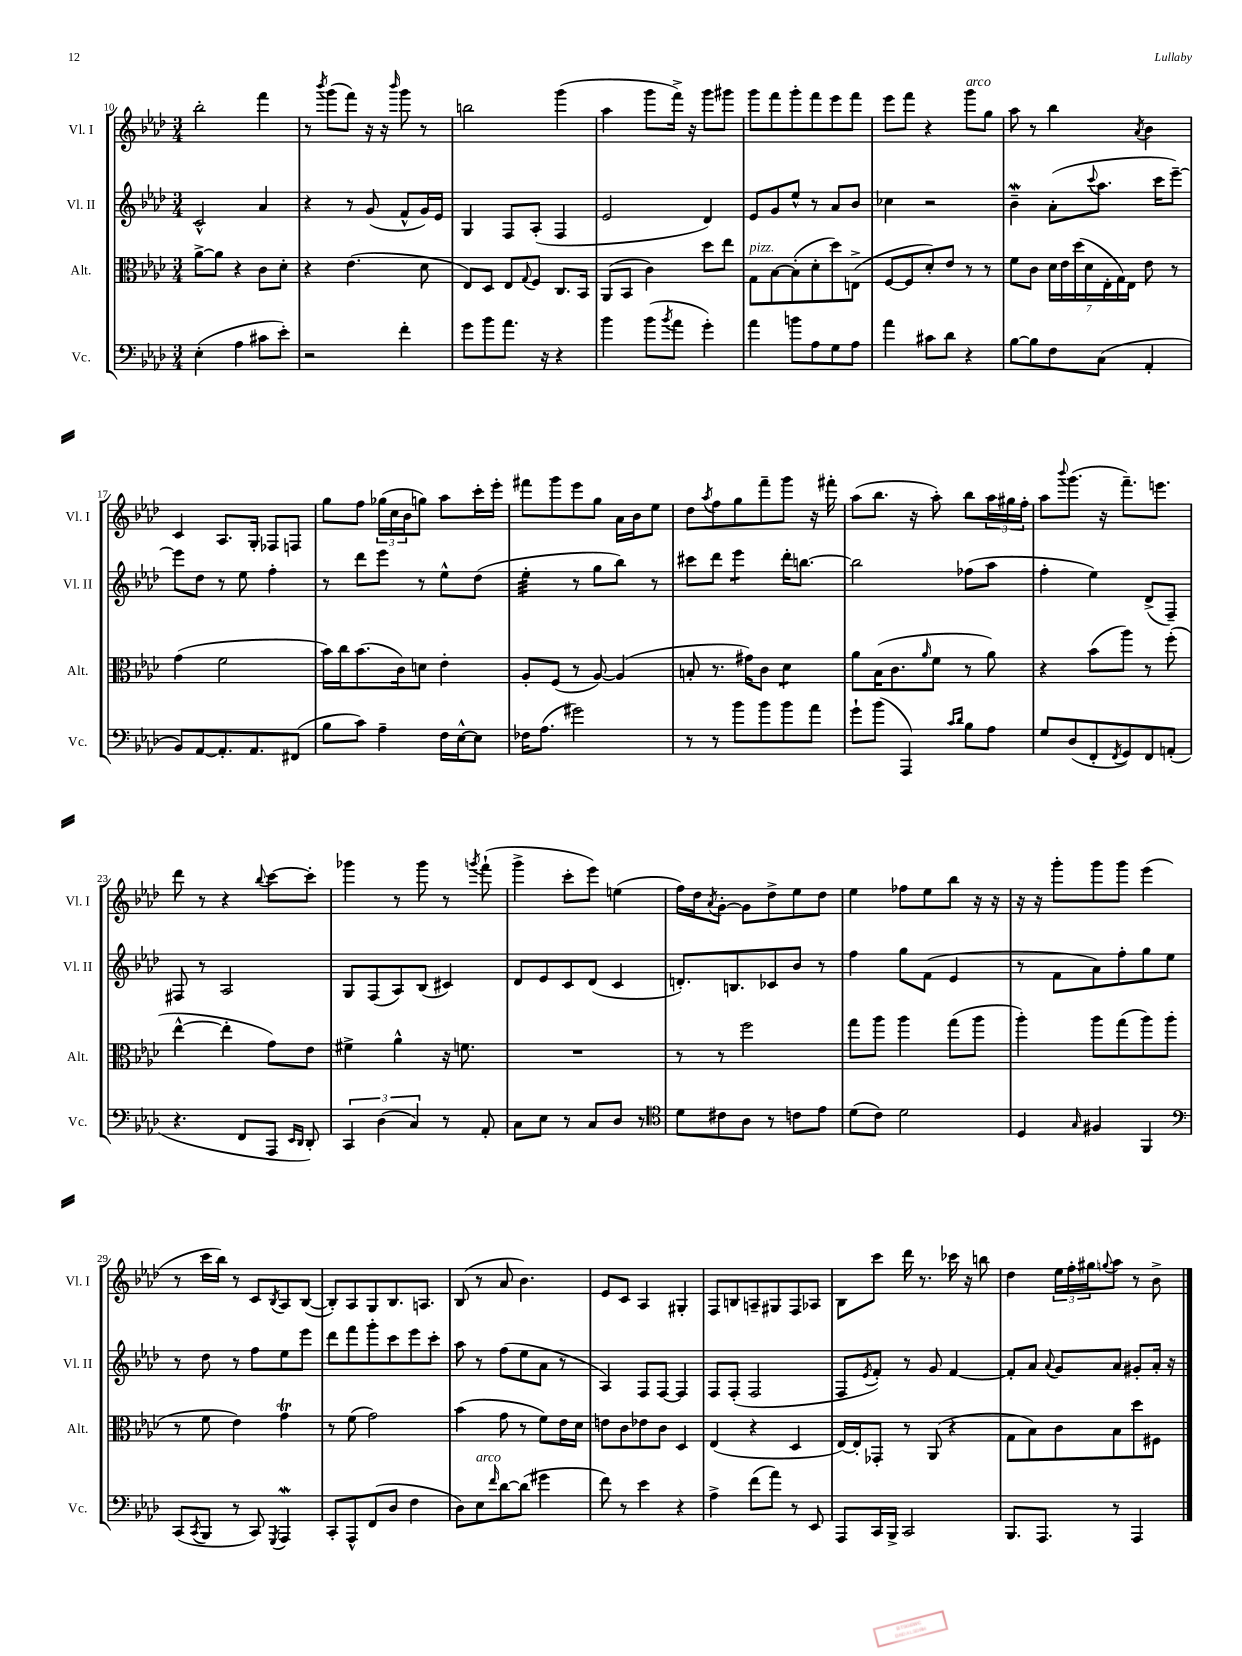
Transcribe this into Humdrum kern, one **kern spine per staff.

**kern	**kern	**kern	**kern
*staff4	*staff3	*staff2	*staff1
*clefF4	*clefC3	*clefG2	*clefG2
*k[b-e-a-d-]	*k[b-e-a-d-]	*k[b-e-a-d-]	*k[b-e-a-d-]
*M3/4	*M3/4	*M3/4	*M3/4
(4E-'\	[8a-^\L	2c^^/	2bb-'\
.	8a-\]J	.	.
4A-\	4r	.	.
8c#\L	8c\L	4a-/	4fff\
8e-'\J)	8d-'\J	.	.
=	=	=	=
2r	4r	4r	8r
.	.	.	8qbbb-/
.	.	.	(8ggg\L
.	(4.e-\	8r	8fff\J)
.	.	(8g/	16r
.	.	.	16r
.	.	.	16qqbbb-/
4f'\	.	8f^^/L	8ggg\
.	8d-\	16g/L)	8r
.	.	16e-/JJ	.
=	=	=	=
8g\L	8E-/L)	4G/	2bb\
8b-\	8D-/J	.	.
8.a-\J	8E-/L	8F/L	.
.	8qqG/	.	.
.	8F/J	(8A-'/J	.
16r	.	.	.
4r	8.C/L	4F/	(4ggg\
.	16BB-/Jk	.	.
=	=	=	=
4b-\	(8AA-/L	2e-/	4aa-\
.	8BB-/J	.	.
(8b-\L	4c\)	.	8ggg\L
8qb-/	.	.	.
8a-\J	.	.	16fff^\Jk)
.	.	.	16r
4g'\)	8dd-\L	4d-/)	8ggg\L
.	8ee-\J	.	8ggg#\J
=	=	=	=
4a-\	8G\L	8e-/L	8ggg\L
.	[8B-\	8g/	8fff\
8b\L	(8B-'\]	8ee-^^/J	8ggg'\
8A-\	8d-'\	8r	8fff\
8G\	8dd-\)	8a-/L	8eee-\
8A-\J	(8E^\J	8b-/J	8fff\J
=	=	=	=
4a-\	[8F/L	4cc-\	8eee-\L
.	8F/]	.	8fff\J
8c#\L	8d-'/)	2r	4r
8d-\J	8e-/J	.	.
4r	8r	.	8ggg\L
.	8r	.	8gg\J
=	=	=	=
[8B-\L	8f\L	4b-~\	8aa-\
8B-\]	8c\J	.	8r
8F\	28d-\LL	(8a-'\L	4bb-\
.	28e-\	.	.
.	(28dd-\	.	.
.	28d-\	.	.
.	.	8qqccc/	.
(8C\J	.	8.aa-\J	.
.	28E-'\	.	.
.	28G\)	.	.
.	28E-\JJ	.	.
.	.	.	8qa-/
4AA-'/	8e-\	.	4b-\
.	.	16ccc\LK	.
.	8r	[8eee-~\J)	.
=	=	=	=
8BB-/L)	(4g\	8eee-\]L	4c/
[8AA-/	.	8dd-\J	.
8.AA-'/]	2f\	8r	8.A-/L
.	.	8ee-\	.
8.AA-/	.	.	16G'/Jk
.	.	4ff'\	8F-/L
(8FF#/J	.	.	8F/J
=	=	=	=
8B-\L	16b-\LL)	8r	8gg\L
.	16cc\J	.	.
8c\J)	(8.b-\	8ddd-\L	8ff\J
4A-~\	.	8eee-\J	(24gg-\LL
.	.	.	24cc\
.	16c\k)	.	.
.	.	.	24b-\J
.	8d\J	8r	8gg\J)
16F\LL	4e-'\	8ee-^^\L	8aa-\L
[16E-^^\J	.	.	.
8E-\]J	.	(8dd-\J	16ccc'\L
.	.	.	16eee-'\JJ
=	=	=	=
16F-\LK	8A-'/L	4ee-'\	8fff#\L
(8.A-\J	.	.	.
.	(8F/J	.	8ggg\
2g#\)	8r	8r	8eee-\
.	[8A-/)	8gg\L	8gg\J
.	(4A-/]	8bb-\J)	16a-\LL
.	.	.	16b-\J
.	.	8r	8ee-\J
=	=	=	=
8r	8B'/	8ccc#\L	8dd-\L
.	.	.	8qaa-/
8r	8.r	8ddd-\J	8ff\
8b-\L	.	4eee-\	8gg\
.	16g#\LK)	.	.
8b-\	8c\J	.	8fff~\
8b-\	4d-\	16ddd-'\LK	8ggg\J
.	.	[8.bb\J	.
8a-\J	.	.	16r
.	.	.	16fff#'\
=	=	=	=
8g`\L	8a-\L	2bb\]	(8aa-\L
(8b-\J	(16B-\K	.	8.bb-\J
.	8.c\	.	.
4AAA-/)	.	.	.
.	.	.	16r
.	16qqa-/	.	.
.	8f\J	.	8aa-'\)
16qqc/LL	.	.	.
16qqd-/JJ	.	.	.
8B-\L	8r	(8ff-\L	8bb-\L
8A-\J	8a-\)	8aa-\J	24aa-\L
.	.	.	24gg#\
.	.	.	24ff'\JJ
=	=	=	=
8G/L	4r	4ff'\	8aa-\L
.	.	.	8qqbbb-/
(8D-/	.	.	(8.ggg\J
8FF'/	(8b-\L	4ee-\)	.
.	.	.	16r
8qFF/	.	.	.
8GG/)	8aa-\J)	.	8.fff~\L)
8FF/	8r	(8d-^/L	.
.	.	.	8.eee\J
(8AA'/J	(8ff'\	8F~/J)	.
=	=	=	=
4.r	[4ee-^^\	8F#/	8ddd-\
.	.	8r	8r
.	4ee-'\]	2A-/	4r
8FF/L	.	.	.
.	.	.	8qqbb-/
8AAA-/J	8g\L)	.	[8ccc\L
16qqEE-/LL	.	.	.
16qqDD-/JJ	.	.	.
8DD-'/)	8e-\J	.	8ccc'\]J
=	=	=	=
6CC/	4f#^\	8G/L	4ggg-\
.	.	(8F/	.
(6D-\	.	.	.
.	4a-^^\	8A-/)	8r
6C/)	.	.	.
.	.	(8B-/J	8ggg-\
8r	16r	4c#/)	8r
.	8.f\	.	.
.	.	.	8qggg/
8AA-'/	.	.	(8fff`\
=	=	=	=
8C\L	2.r	8d-/L	4ggg^\
8E-\J	.	8e-/	.
8r	.	8c/	8ccc'\L
8C/L	.	(8d-/J	8eee-\J)
8D-/J	.	4c/	(4ee\
8r	.	.	.
=	=	=	=
*clefC4	*	*	*
8d-\L	8r	8.d'/L)	16ff\LL)
.	.	.	16dd-\J
.	.	.	8qa-/
8c#\	8r	.	[8g'\J
.	.	8.B/	.
8A-\J	2ff\	.	8g\]L
8r	.	8c-/	8dd-^\
8c\L	.	8b-/J	8ee-\
8e-\J	.	8r	8dd-\J
=	=	=	=
(8d-\L	8gg\L	4ff\	4ee-\
8c\J)	8aa-\J	.	.
2d-\	4aa-\	8gg\L	8ff-\L
.	.	(8f\J	8ee-\
.	(8gg\L	4e-/	8bb-\J
.	8aa-\J	.	16r
.	.	.	16r
=	=	=	=
4D-/	4aa-'\)	8r	16r
.	.	.	16r
.	.	8f\L	8ggg'\L
16qqG/	.	.	.
4F#/	8aa-\L	8a-\)	8ggg\
.	(8gg\	8ff'\	8ggg\J
4FF/	8aa-\)	8gg\	(4eee-\
.	(8aa-\J	8ee-\J	.
=	=	=	=
*clefF4	*	*	*
(8CC/L	8r	8r	8r
8qCC/	.	.	.
8BBB-/J	8f\	8dd-\	16ccc\LL
.	.	.	16bb-\JJ)
8r	4e-\)	8r	8r
8CC/)	.	8ff\L	8c/L
8qGGG/	.	.	8qB-/
4AAA-/	4g\	8ee-\	8A-/
.	.	8eee-\J	([8B-/J
=	=	=	=
8CC'/L	8r	8ddd-\L	8B-'/]L)
8AAA-^^/	(8f\	8fff\	8A-/
(8FF/	2g\)	8ggg'\	8G/
8D-/J	.	8ccc\	8.B-/
4F\	.	8eee-\	.
.	.	.	8.A/J
.	.	8ccc'\J	.
=	=	=	=
8D-\L)	(4b-\	8aa-\	(8B-/
8E-\	.	8r	8r
16qqf/	.	.	.
[8d-\	8g\	(8ff\L	8a-/
(8d-\]J	8r	8ee-\	4.b-\)
4g#\	8f\L)	8a-\J	.
.	16e-\L	8r	.
.	16d-\JJ	.	.
=	=	=	=
8f\)	8e\L	4A-/)	8e-/L
8r	8c\	.	8c/J
4e-\	8e-\	8F/L	4A-/
.	8c\J	[8F/J	.
4r	4D-/	4F/]	4G#'/
=	=	=	=
4A-^\	(4E-/	8F/L	8F/L
.	.	(8F'/J	8B/
(8f\L	4r	2F/	8A~/
8a-\J)	.	.	8G#/
8r	4D-/	.	8F/
8EE-/	.	.	8A-/J
=	=	=	=
8AAA-/L	[16E-/LL)	8F/L	8B-\L
.	16E-'/]J	.	.
.	.	8qe-/	.
16CC/L	8GG-'/J	8f'/J)	8ccc\J
16BBB-^/JJ	.	.	.
2CC/	8r	8r	16ddd-\
.	.	.	8.r
.	(8AA-/	8g/	.
.	4r	[4f/	16ccc-\
.	.	.	16r
.	.	.	8bb\
=	=	=	=
8.BBB-/L	8G\L	8f'/]L	4dd-\
.	8B-\)	8a-/J	.
8.AAA-/J	.	.	.
.	.	8qqa-/	.
.	8c\	8g/L	24ee-\LL
.	.	.	24ff'\
.	.	.	24gg#\J
.	.	.	8qqgg/
8r	8B-\	8a-/J	8aa-\J
4AAA-/	8dd-\	8g#'/L	8r
.	8F#\J	16a-'/Jk	8b-^\
.	.	16r	.
==	==	==	==
*-	*-	*-	*-
